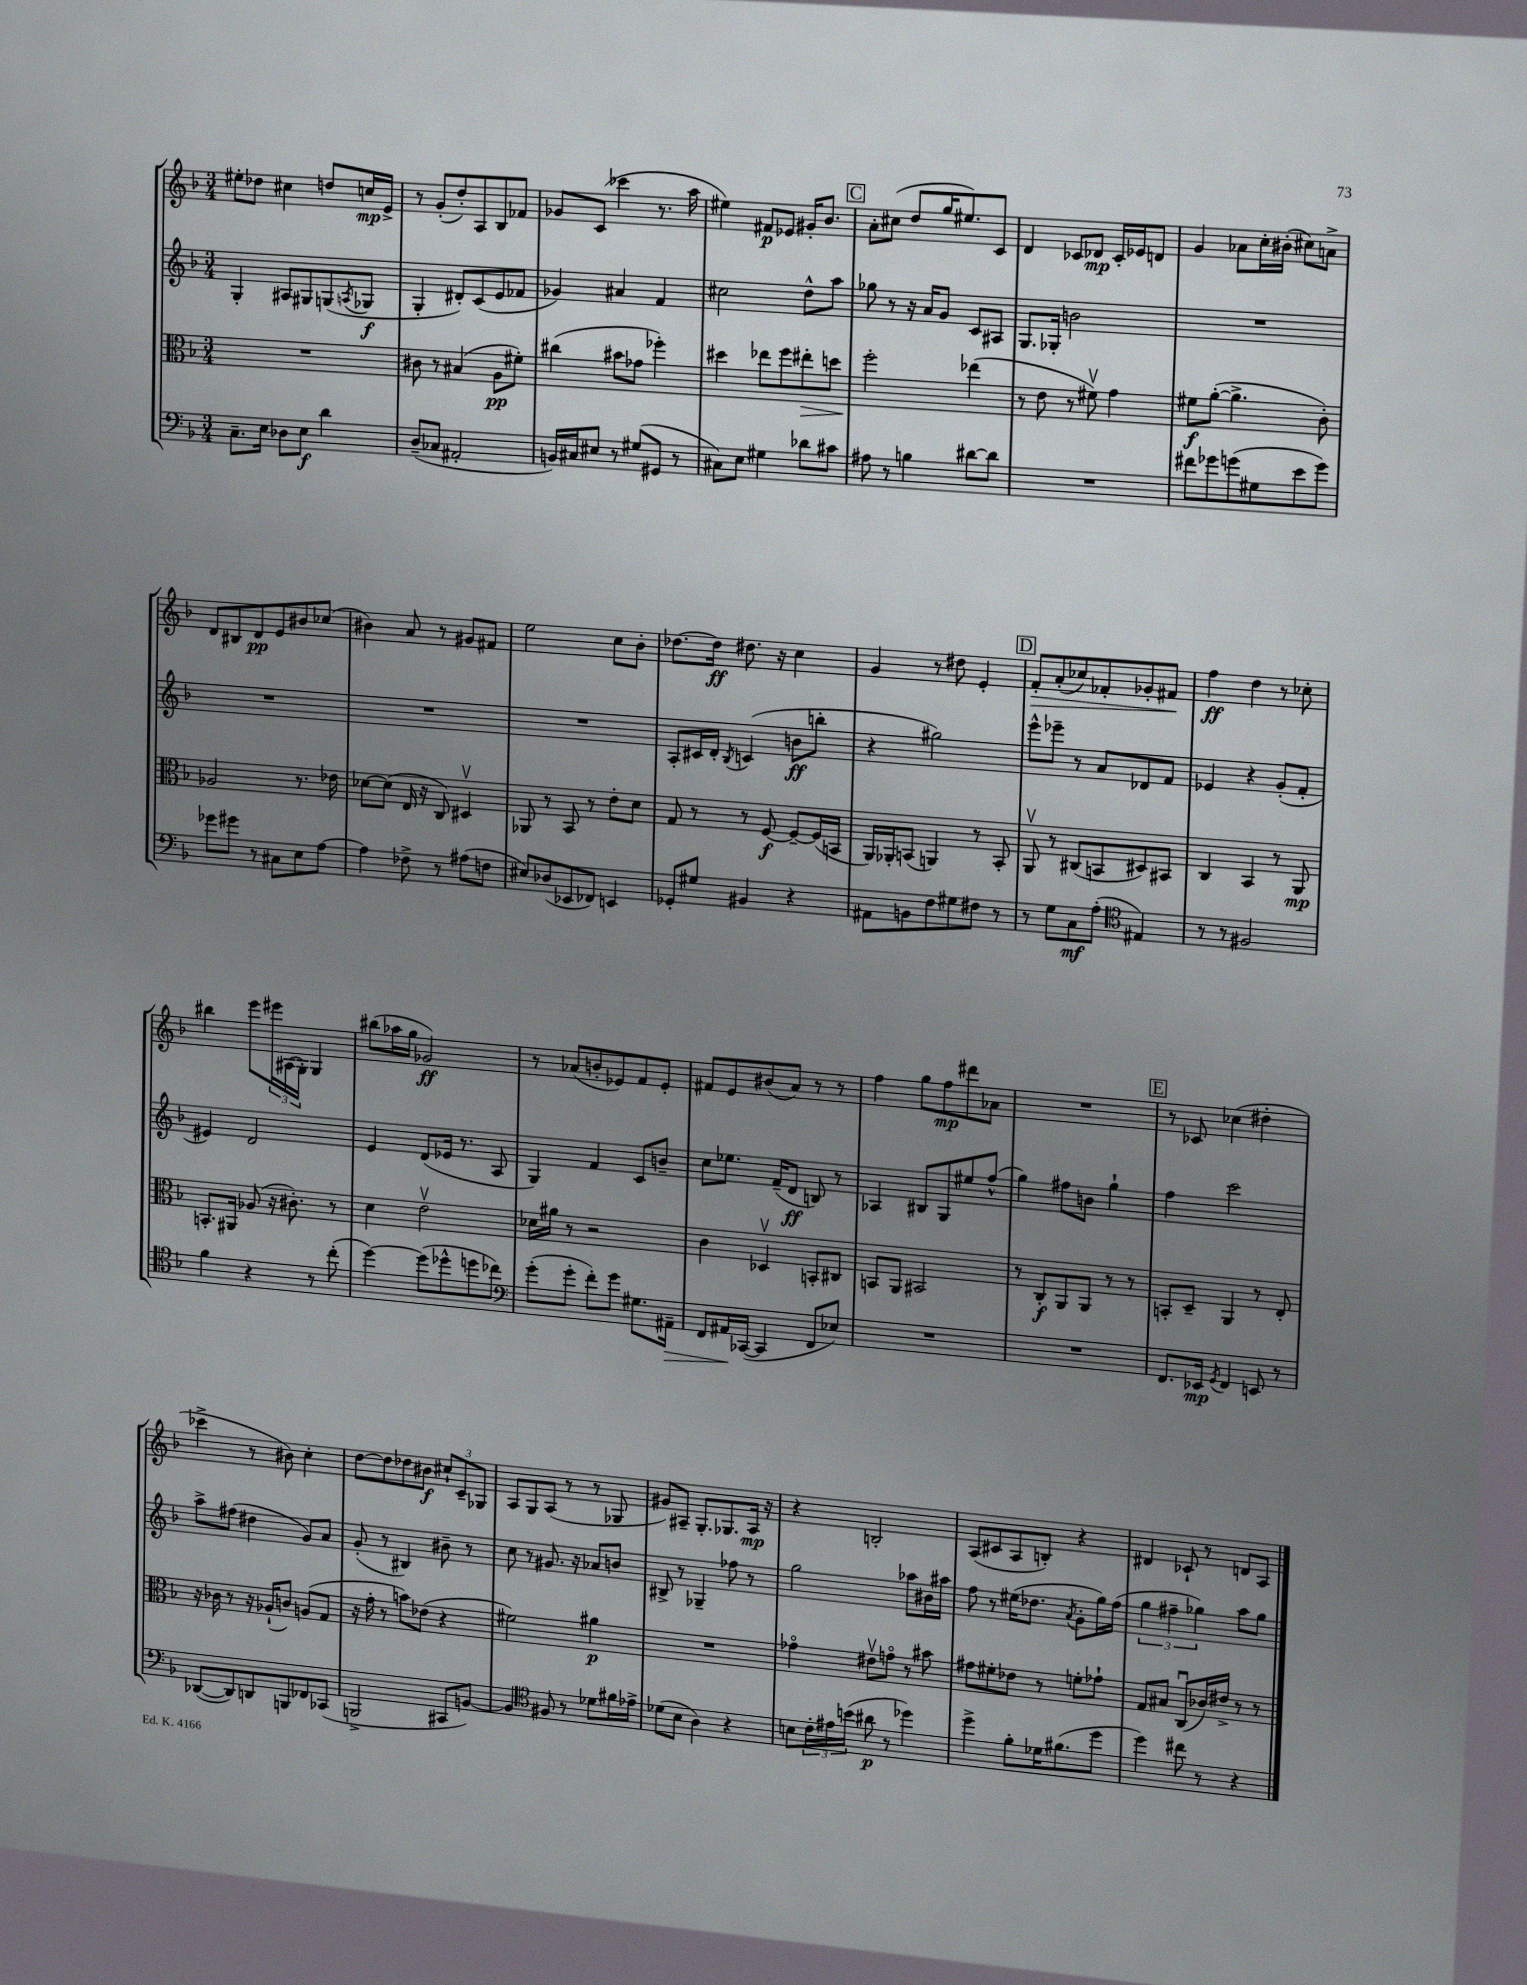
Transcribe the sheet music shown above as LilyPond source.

<<
\new StaffGroup <<
\new Staff = "s0" {
    \clef treble \key f \major \numericTimeSignature \time 3/4
    eis''8-. des''8 cis''4 d''8 c''16\mp e'16-> |
    r8 g'8-.( d''8-.) a8 bes8 fes'8 |
    ges'8 c'8( ces'''4 r8. a''16 |
    eis''4) fis'8\p ees'8 gis'16-. bes'8. |
    \mark \markup { \box "C" } a'8-. cis''8( d''8 g''16 eis''8.) c'8 |
    d'4 ces'8 des'8\mp ces'16-. ees'16 d'8 |
    g'4 aes'8 c''16-. bis'16-.( cis''8) a'8-> |
    d'8 bis8 d'8\pp e'8 bis'8 ces''8( |
    bis'4) a'8 r8 gis'8 fis'8 |
    e''2 c''8 bes'8-. |
    des''8.~ des''16\ff dis''8. r16 c''4 |
    g'4 r8 dis''8 e'4-. |
    \mark \markup { \box "D" } f'8-.\> a'8-.( ces''8) fes'8-. ges'8-. fis'8\! |
    f''4\ff d''4 r8 ces''8-. |
    bis''4 e'''8 \tuplet 3/2 { eis'''16 ais16( g16-.) } g4 |
    bis''8( aes''16 g''16 ges'2\ff) |
    r8 aes'8( b'8-. ees'8) f'8 ees'8-. |
    fis'8 e'8 bis'8( a'8) r8 r8 |
    f''4 g''8 f''8\mp dis'''8 aes'8 |
    R2. |
    \mark \markup { \box "E" } r8 ces'8 ces''4( dis''4-. |
    ces'''4-> r8 bis'8) c''4-. |
    d''8~ d''8 des''8 bis'8\f \tuplet 3/2 { cis''8-! c'8-- ges8 } |
    a8 g8 a8( r8 r8 ges8 |
    gis'8) ais8-- g8.-. ges8. ais16\mp r16 |
    r4 b2-. |
    a8( cis'8 a8 b8-.) r4 |
    dis'4 ces'8-! r8 d'8 a8 \bar "|." |
}
\new Staff = "s1" {
    \clef treble \key f \major \numericTimeSignature \time 3/4
    g4-. ais8 gis8 g8( \acciaccatura { a8 } ges8\f |
    g4-. dis'8-.) c'8( e'8 fes'8 |
    ges'4) ais'4 f'4 |
    cis''2 d''8-^ a''8 |
    \mark \markup { \box "C" } ges''8 r8 r16 a'16 g'8 c'8 ais8 |
    g8. ges16-. b'2 |
    R2. |
    R2. |
    R2. |
    R2. |
    a8-. cis'16 d'16-. \acciaccatura { bes8 } c'4( b'8\ff b''8-. |
    r4 gis''2) |
    \mark \markup { \box "D" } e'''8-^ ees'''8-- r8 a'8 des'8 f'8 |
    ees'4 r4 g'8-.( f'8-. |
    eis'4) d'2 |
    e'4 d'8( ees'16 r8. a8 |
    g4) f'4 c'8 b'8-- |
    c''8 ees''8. f'16--( d'8\ff b8) r8 |
    aes4 bis8 g8 eis''8 f''8-^( |
    g''4) fis''8 b'8 g''4-! |
    \mark \markup { \box "E" } f''4 c'''2 |
    a''8-> fis''8( dis''4 g'8) a'8 |
    g'8-.( r8 bis4) bis'8-- r8 |
    c''8 r8 gis'8. r16 aes'8 b'8 |
    bis8-> r8 ges4-- fes''8 r8 |
    g''2 aes''8 bis'16 ais''16 |
    f''8 r8 eis''16( des''8. \acciaccatura { a'8 } g'8-. g''16) f''16( |
    \tuplet 3/2 { g''4 fis''4-- ges''4) } a''8 ges''8 \bar "|." |
}
\new Staff = "s2" {
    \clef alto \key f \major \numericTimeSignature \time 3/4
    R2. |
    cis'8 r8 bis4( a8\pp fis'8-.) |
    cis''4( bis'8 ges'8 fes''4-.) |
    dis''4 ees''8 f''8 eis''8-.\> d''8 |
    \mark \markup { \box "C" } f''2-.\! ees''4( |
    r8 e'8 r8 fis'8\upbow) g'4 |
    fis'8\f a'8~-.( a'4.-> c'8-.) |
    aes2 r8. ees'16 |
    des'8~ des'8( e16 r16 c8) dis4\upbow |
    aes,8 r8 bes,8 r8 e'8-. d'8 |
    g8 r8 r8 f8~\f f8~-- f16( b,16 |
    a,16) aes,16-. b,8( a,4) r8 b,8-. |
    \mark \markup { \box "D" } a,8\upbow r8 cis8( b,8 dis8) bis,8 |
    c4 bes,4 r8 a,8\mp |
    b,8.-. ais,16 aes8( r16 cis'8.-.) r8 |
    d'4 e'2\upbow |
    des'16 ais'16 r8 r2 |
    c'4 des4\upbow b,8-. cis8 |
    b,8 a,8 bis,2 |
    r8 c8-.\f a,8 a,8 r8 r8 |
    \mark \markup { \box "E" } b,8-. d8-- a,4 r8 e8-. |
    r16 ces'16 r8 r16 aes16-!( c'8) a8( g8 |
    r16 g'16-. r8 b'8) ees'8( r4 |
    fis'2) ais'4\p |
    R2. |
    ges'4\flageolet eis'8\upbow g'8\flageolet r8 bis'8 |
    gis'8 fis'8-. ees'8 r8 f'8-. ges'8-! |
    g8 bis8 c8\downbow( ces'16) eis'16-> r8 r8 \bar "|." |
}
\new Staff = "s3" {
    \clef bass \key f \major \numericTimeSignature \time 3/4
    c8.-- e16 des8 e8\f d'4 |
    d8--( ces8 ais,2-. |
    b,16) cis16 eis8 r8 gis8( gis,8 r8 |
    cis8) e8 gis4 des'8 cis'8 |
    \mark \markup { \box "C" } ais8 r8 b4 dis'8~ dis'8 |
    R2. |
    fis'8 ges'8 g'8( gis8 e'8 g'8) |
    ges'8 gis'8 r8 cis8 e8 a8~ |
    a4 fes8-> r8 ais8( f8 |
    eis8) des8( ees,8 fes,8) e,4 |
    ges,8-. gis8 bis,4 r4 |
    ais,8 b,8 f8 gis8 fis8 r8 |
    \mark \markup { \box "D" } r8 g8 c8\mf a8-.( \clef tenor eis4) |
    r8 r8 fis2 |
    f'4 r4 r8 c''8-.( |
    d''4~) d''8( des''8-^ d''8 ces''8) |
    \clef bass g'8-.( g'8-. f'8-.) g'8 gis8. ais,16--\> |
    f,8 ais,16\! ces,16~( ces,4 f,8 ees8) |
    R2. |
    R2. |
    \mark \markup { \box "E" } f,8. ees,16\mp \acciaccatura { g,8 } f,4 e,8 r8 |
    des,8~( des,8) d,8 b,,8 fes,8 ces,8( |
    b,,2-> cis,8 b,8~) |
    b,4 \clef tenor fis8 r8 des'8 fis'16 ees'16-> |
    des'8( bes8 a4) r4 |
    b8 \tuplet 3/2 { c'16-. eis'16 b'16( } ais'8\p r8 des''4) |
    d''4-> f'8-. des'16 fis'8.( d''8 |
    d''4) cis''8 r8 r4 \bar "|." |
}
>>
>>
\layout { \context { \Score \remove "Bar_number_engraver" } }
